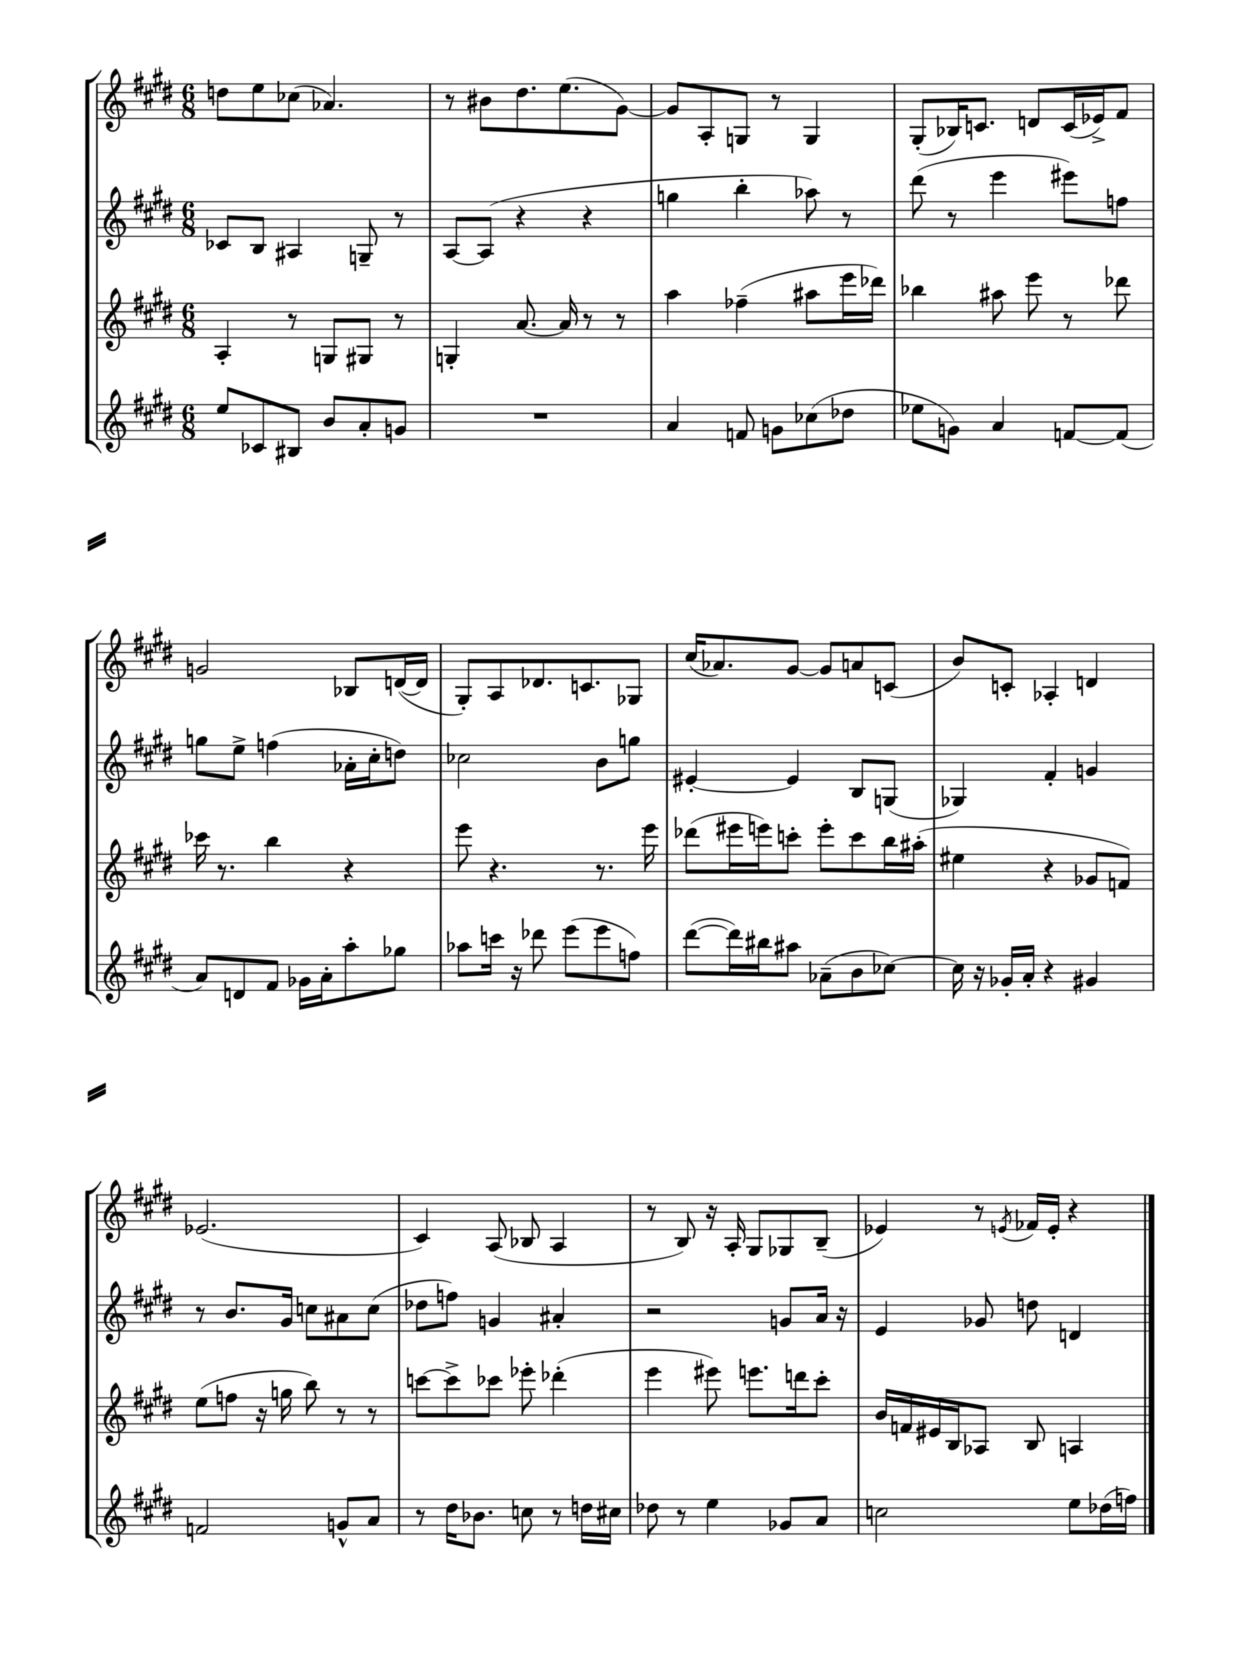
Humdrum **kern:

**kern	**kern	**kern	**kern
*staff4	*staff3	*staff2	*staff1
*clefG2	*clefG2	*clefG2	*clefG2
*k[f#c#g#d#]	*k[f#c#g#d#]	*k[f#c#g#d#]	*k[f#c#g#d#]
*M6/8	*M6/8	*M6/8	*M6/8
8ee	4A'	8c-	8dd
8c-	.	8B	8ee
8B#	8r	4A#	(8cc-
8b	8G	.	4.a-)
8a'	8G#	8G~	.
8g	8r	8r	.
=	=	=	=
2.r	4G'	[8A	8r
.	.	(8A]	8b#
.	[8.a	4r	8.dd#
.	16a]	.	(8.ee
.	8r	4r	.
.	8r	.	[8g#)
=	=	=	=
4a	4aa	4gg	8g#]
.	.	.	8A'
8f	(4ff-~	4bb'	8G
8g	.	.	8r
(8cc-	8aa#	8aa-)	4G
8dd-	16eee	8r	.
.	16ddd-)	.	.
=	=	=	=
8ee-	4bb-	(8ddd#	(8G#'
8g)	.	8r	16B-)
.	.	.	8.c
4a	8aa#	4eee	.
.	8eee	.	8d
[8f	8r	8eee#)	(16c
.	.	.	16e-^)
(8f]	8ddd-	8ff	8f#
=	=	=	=
8a)	16ccc-	8gg	2g
.	8.r	.	.
8d	.	8ee^	.
8f#	4bb	(4ff	.
16g-	.	.	.
16a'	.	.	.
8aa'	4r	16a-'	8B-
.	.	16cc#'	.
8gg-	.	8dd)	([16d
.	.	.	16d]
=	=	=	=
8aa-	8eee	2cc-	8G#')
16ccc	4.r	.	8A
16r	.	.	.
8ddd-	.	.	8.d-
(8eee	.	.	.
.	.	.	8.c
8eee	8.r	8b	.
8ff)	.	8gg	8G-
.	16eee	.	.
=	=	=	=
([8ddd#	(8ddd-	[4e#'	(16cc#
.	.	.	8.a-)
16ddd#])	16eee#	.	.
16bb#	16eee)	.	.
8aa#	8ccc'	4e#]	[8g#
(8a-~	8eee'	.	8g#]
8b	8ccc	8B	8a
[8cc-)	16bb	(8G	(8c
.	(16aa#'	.	.
=	=	=	=
16cc-]	4ee#	4G-)	8b)
16r	.	.	.
16g-'	.	.	8c'
16a'	.	.	.
4r	4r	4f#'	4A-'
4g#	8g-	4g	4d
.	8f)	.	.
=	=	=	=
2f	(8ee	8r	(2.e-
.	8ff	8.b	.
.	16r	.	.
.	16gg	16g#	.
.	8bb)	8cc	.
8g^^	8r	8a#	.
8a	8r	(8cc	.
=	=	=	=
8r	[8ccc	8dd-	4c#)
16dd#	8ccc^]	8ff)	.
8.b-	.	.	.
.	8ccc-	4g	(8A
8cc	8eee-'	.	8B-
8r	(4ddd-'	4a#'	4A
16dd	.	.	.
16cc#	.	.	.
=	=	=	=
8dd-	4eee	2r	8r
8r	.	.	8B)
4ee	8eee#)	.	16r
.	.	.	16A'
.	8.eee	.	8G#
8g-	.	8g	8G-
.	16ddd	.	.
8a	8ccc#'	16a	(8B~
.	.	16r	.
=	=	=	=
2cc	16b	4e	4e-)
.	16f	.	.
.	16e#	.	.
.	16B	.	.
.	8A-	8g-	8r
.	.	.	8qe
.	8B	8dd	16f-
.	.	.	16e'
8ee	4A	4d	4r
(16dd-	.	.	.
16ff)	.	.	.
==	==	==	==
*-	*-	*-	*-
